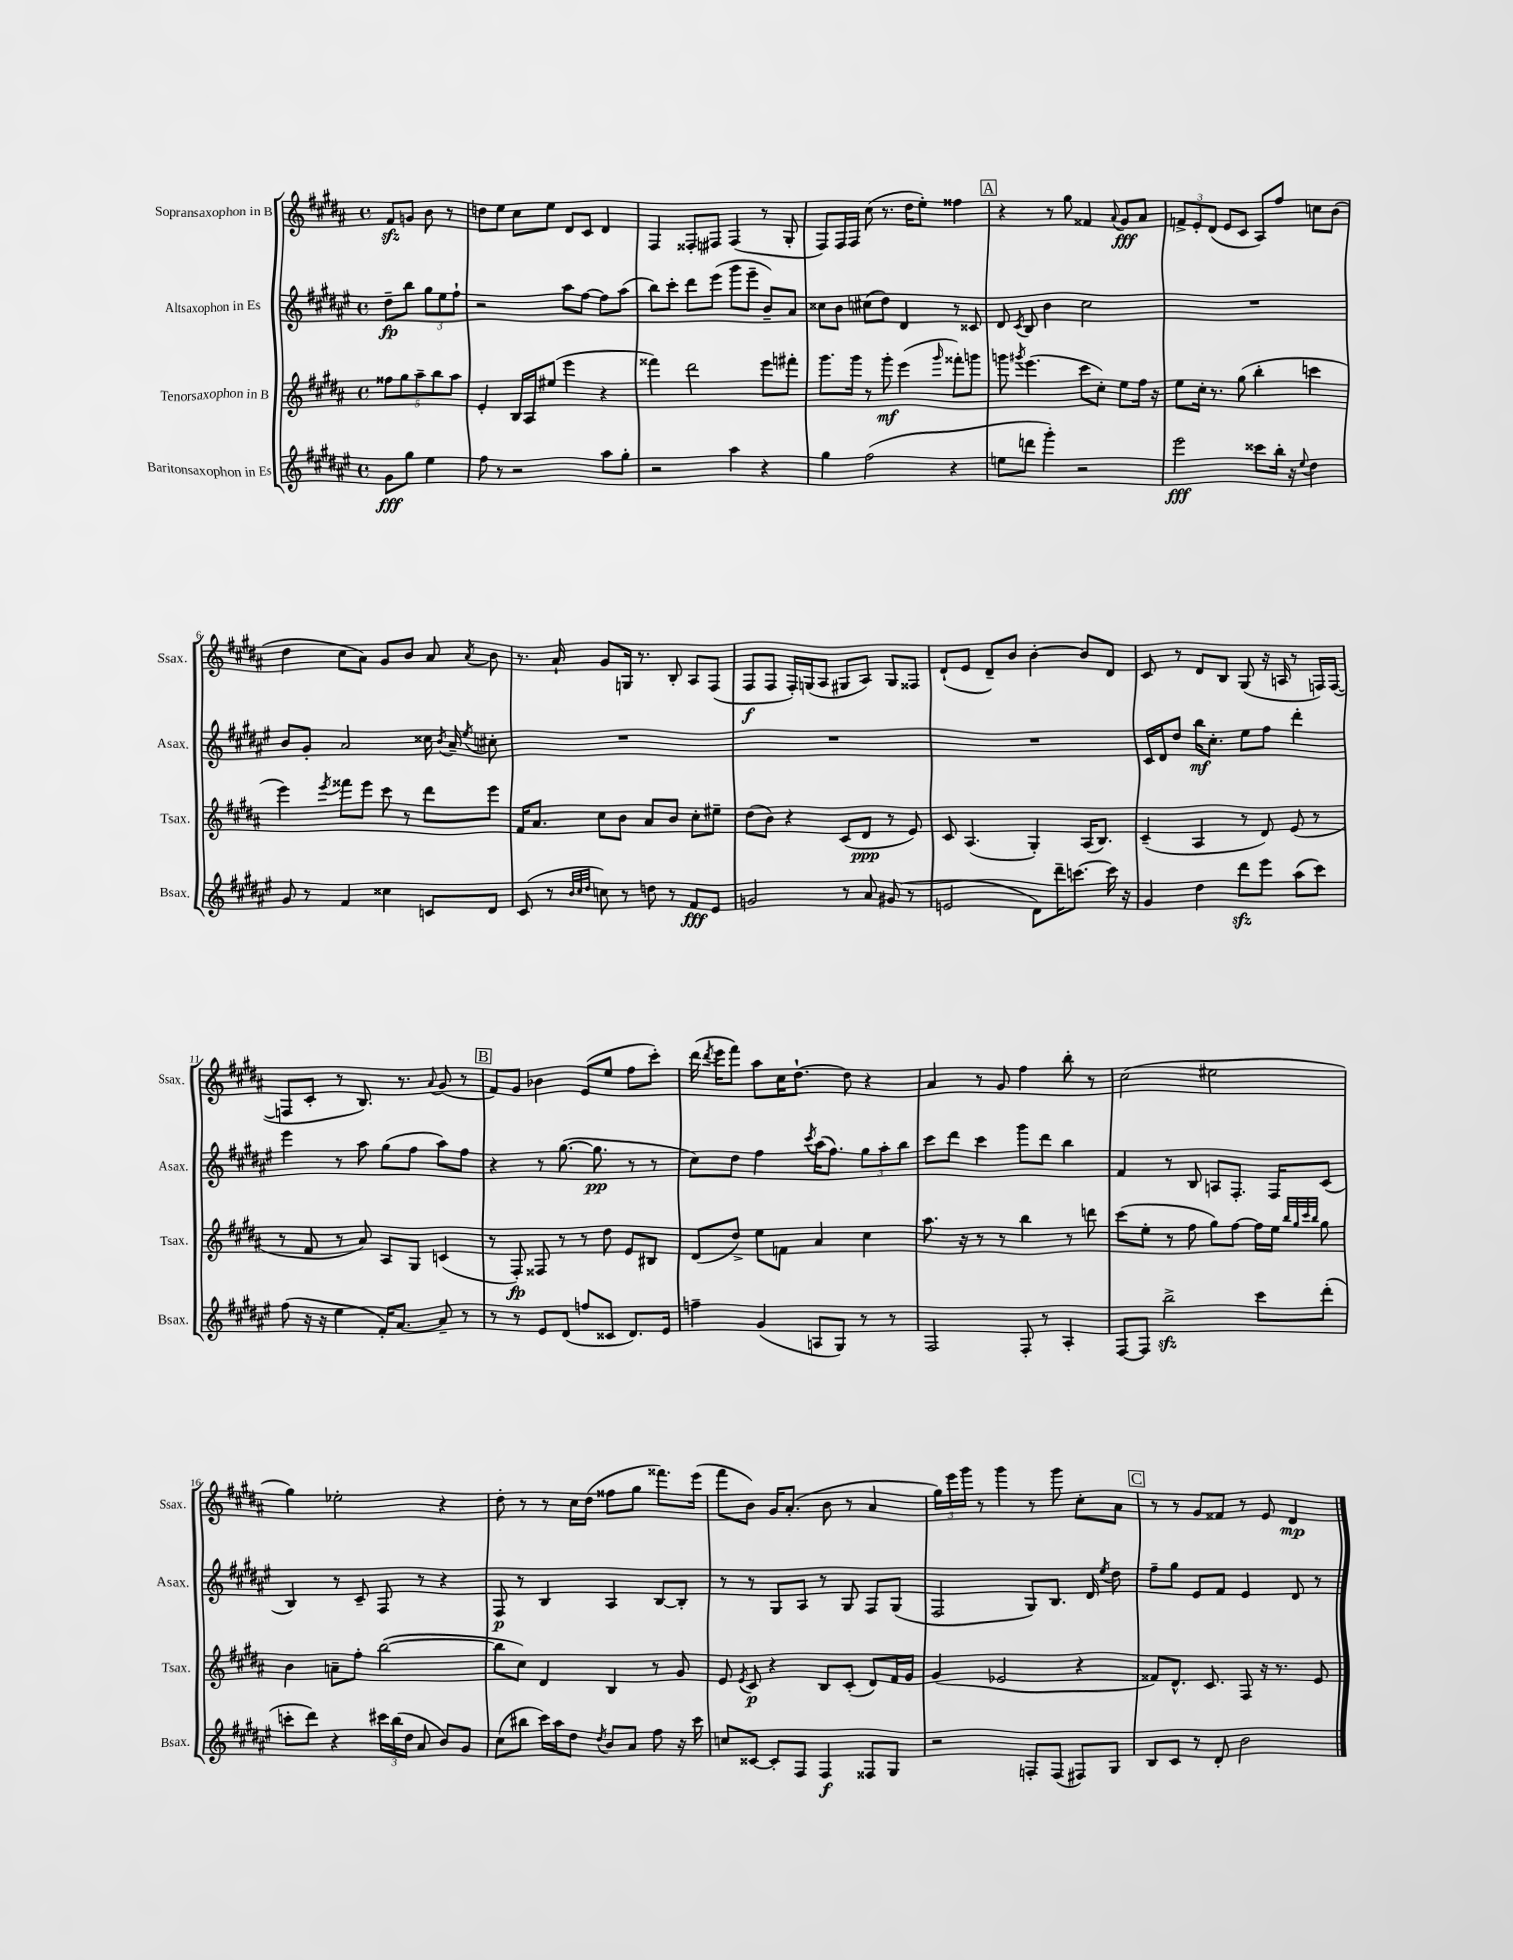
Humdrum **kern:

**kern	**kern	**kern	**kern
*staff4	*staff3	*staff2	*staff1
*clefG2	*clefG2	*clefG2	*clefG2
*k[f#c#g#d#a#e#]	*k[f#c#g#d#a#]	*k[f#c#g#d#a#e#]	*k[f#c#g#d#a#]
*M4/4	*M4/4	*M4/4	*M4/4
*met(c)	*met(c)	*met(c)	*met(c)
8g#	10ff##	8dd#~	8f#
.	10gg#	.	.
8gg#	.	8bb	8g
.	10aa#~	.	.
4ee#	.	12gg#	8b
.	10bb	.	.
.	.	12ee#	.
.	.	.	8r
.	10aa#	.	.
.	.	12ff#`	.
=	=	=	=
8ff#	4e'	2r	8dd
8r	.	.	8ee
2r	16B	.	8cc#
.	16A#	.	.
.	(8ee#	.	8ee
.	4eee	8aa#	8d#
.	.	[8ff#	8c#
8aa#	4r	8ff#]	4d#
8gg#'	.	(8aa#	.
=	=	=	=
2r	4fff##)	8bb)	4F#
.	.	8ccc#'	.
.	2ddd#	8ddd#	8F##'
.	.	(8eee#	8F#
4aa#	.	8ggg#	(4F#
.	.	8eee#~	.
4r	8eee	8b~)	8r
.	8fff#'	8a#	8G#'
=	=	=	=
4gg#	8.ggg#	8cc##	8F#)
.	.	8b	16F#
.	16ggg#	.	16F#
(2ff#	8r	(8cc#	(8cc#
.	8ggg#'	8dd#)	8.r
.	(4eee	4d#	.
.	.	.	16dd#
.	.	.	8ee')
.	16qqggg#	.	.
4r	8fff##')	8r	4ff##
.	8ggg	8c##	.
=	=	=	=
8ee	8ggg	8d#	4r
.	8qggg#	8qc#	.
8ddd	(4.eee	8B	.
4ggg#')	.	4b	8r
.	.	.	8gg#
2r	8ccc#	2cc#	4f##
.	8cc#')	.	.
.	.	.	8qqa#
.	8ee	.	8g#
.	16ff#	.	8a#
.	16r	.	.
=	=	=	=
2eee#	8ee	1r	12f^
.	.	.	12e'
.	16cc#'	.	.
.	.	.	(12d#
.	8.r	.	.
.	.	.	8e
.	(8gg#	.	8c#
8ccc##	4bb'	.	8A#)
16bb'	.	.	8ff#
16r	.	.	.
8qqee#	.	.	.
4dd#	4ccc	.	8cc
.	.	.	(8b
=	=	=	=
8g#	4eee)	8b	4dd#
8r	.	8g#'	.
.	8qeee	.	.
4f#	8fff##	2a#	8cc#
.	8eee	.	8a#)
4cc##	8ccc#	.	8g#
.	8r	.	8b
8c	8ddd#	16cc##	8a#
.	.	8qb	.
.	.	16a#~	.
.	.	8qee#	8qa#
8d#	8eee	8cc#'	8b
=	=	=	=
(8c#	16f#	1r	8.r
.	8.a#	.	.
8r	.	.	.
.	.	.	16a#`
32qqb	.	.	.
32qqcc#	.	.	.
32qqdd#	.	.	.
8cc)	8cc#	.	8g#
8r	8b	.	16G
.	.	.	8.r
8dd	8a#	.	.
8r	8b	.	8B'
8f#	8cc#'	.	8A#
8e#	8ee#~	.	(8F#
=	=	=	=
2g	(8dd#	1r	8F#
.	8b)	.	8F#
.	4r	.	16F#')
.	.	.	(16G
.	.	.	8A#
8r	(8c#	.	8G#
8a#	8d#	.	8A#)
(8g#	8r	.	8G#
8r	8e)	.	8F##
=	=	=	=
2e	8c#	1r	(8d#`
.	(4.A#	.	8e
.	.	.	8d#~)
.	.	.	8b
8d#)	4G#')	.	[4b'
16ddd#~	.	.	.
[8.ccc	.	.	.
.	(16A#	.	8b]
.	8.B)	.	.
16ccc]	.	.	8d#
16r	.	.	.
=	=	=	=
4g#	(4c#~	16c#	8c#
.	.	16d#	.
.	.	8dd#	8r
4dd#	4A#	16bb	8d#
.	.	8.cc#'	.
.	.	.	8B
8ddd#	8r	8ee#	(8G#
8eee#	8d#)	8ff#	16r
.	.	.	16A
(8aa#	(8e	4ddd#'	8r
8ccc#)	8r	.	16F)
.	.	.	([16F
=	=	=	=
(8ff#	8r	4eee#	8F]
16r	8f#	.	8c#'
16r	.	.	.
4ee#	8r	8r	8r
.	8a#)	8aa#	8.B)
16f#')	8A#	(8gg#	.
[8.a#	.	.	8.r
.	8G#	8ff#	.
.	.	.	8qqa#
8a#~]	(4c	8aa#)	(8g#
8r	.	8ff#	8r
=	=	=	=
8r	8r	4r	8f#)
8r	8F#')	.	8g#
8e#	8F##	8r	4b-
(8d#	8r	([8.gg#	.
8ff	8r	.	(8e
.	.	8.gg#]	.
8c##	8dd#	.	8ee
8.d#)	8e	8r	8ff#
.	8B#	8r	8ccc#')
16e#	.	.	.
=	=	=	=
4ff~	(8d#	8cc#)	(16ddd#
.	.	.	8qddd#
.	.	.	16eee
.	8dd#^)	8dd#	8fff#)
(4g#	8ee	4ff#	8aa#
.	8f	.	16cc#
.	.	.	[8.dd#`
.	.	8qccc#	.
8A	4a#	(16aa#	.
.	.	8.ff#)	.
8G#)	.	.	8dd#]
8r	4cc#	12gg#	4r
.	.	12aa#'	.
8r	.	.	.
.	.	12bb	.
=	=	=	=
2F#	8.aa#	8ccc#	4a#
.	.	8ddd#	.
.	16r	.	.
.	8r	4ccc#	8r
.	8r	.	8g#
8F#'	4bb	8ggg#	4ff#
8r	.	8ddd#	.
4A#'	8r	4bb	8bb'
.	8ddd	.	8r
=	=	=	=
[8F#	(8ccc#	4f#	(2cc#
8F#]	8ee'	.	.
2bb^	8r	8r	.
.	8ff#	8B	.
.	8gg#)	8A	2ee#
.	[8ff#	8.F#'	.
8ccc#	16ff#]	.	.
.	16ee	16F#	.
.	32qqbb	.	.
.	32qqgg#	.	.
.	32qqccc#	.	.
.	32qqbb	.	.
(8ddd#'	8gg#	(8c#	.
=	=	=	=
8ccc'	4b	4B)	4gg#)
8ddd#)	.	.	.
4r	8a~	8r	2ee-'
.	8ff#'	8c#~	.
24ccc#	([2bb	8F#	.
(24bb	.	.	.
24dd#	.	.	.
8a#	.	8r	.
8b)	.	4r	4r
8g#	.	.	.
=	=	=	=
(8cc#	8bb]	8F#	8dd#'
8bb#	8cc#)	8r	8r
16ccc#)	4d#	4B	8r
16aa#	.	.	.
8dd#	.	.	16cc#
.	.	.	(16dd#
8qdd#	.	.	.
8b	4B	4A#	8ff##
8a#	.	.	8gg#
8ff#	8r	[8B	8.fff##)
16r	8g#	8B']	.
16ccc#	.	.	(16eee
=	=	=	=
8cc	8e	8r	8fff#
.	8qe	.	.
[8c##	8c#	8r	8b)
8c##']	4r	8G#	16g#
.	.	.	(8.a#'
8F#	.	8A#	.
4F#	8B	8r	8b
.	(8c#'	8G#	8r
8F##	8d#)	8F#	4a#
8G#	16f#	(8G#	.
.	16g#	.	.
=	=	=	=
2r	(4g#	2F#	24gg#)
.	.	.	24eee
.	.	.	24ggg#
.	.	.	8r
.	2e-	.	4ggg#
8F'	.	8G#)	8r
(8F	.	8.B	8ggg#
8F#)	4r	.	8cc#'
.	.	16d#	.
.	.	8qee#	.
8G#	.	8dd#	8a#
=	=	=	=
8B	8f##)	8ff#~	8r
8c#	8.d#^^	8gg#	8r
8r	.	8e#	8g#
.	8.c#	.	.
8d#'	.	8f#	8f##
2b	8F#	4e#	8r
.	16r	.	8e
.	8.r	.	.
.	.	8d#	4d#
.	8e	8r	.
==	==	==	==
*-	*-	*-	*-
